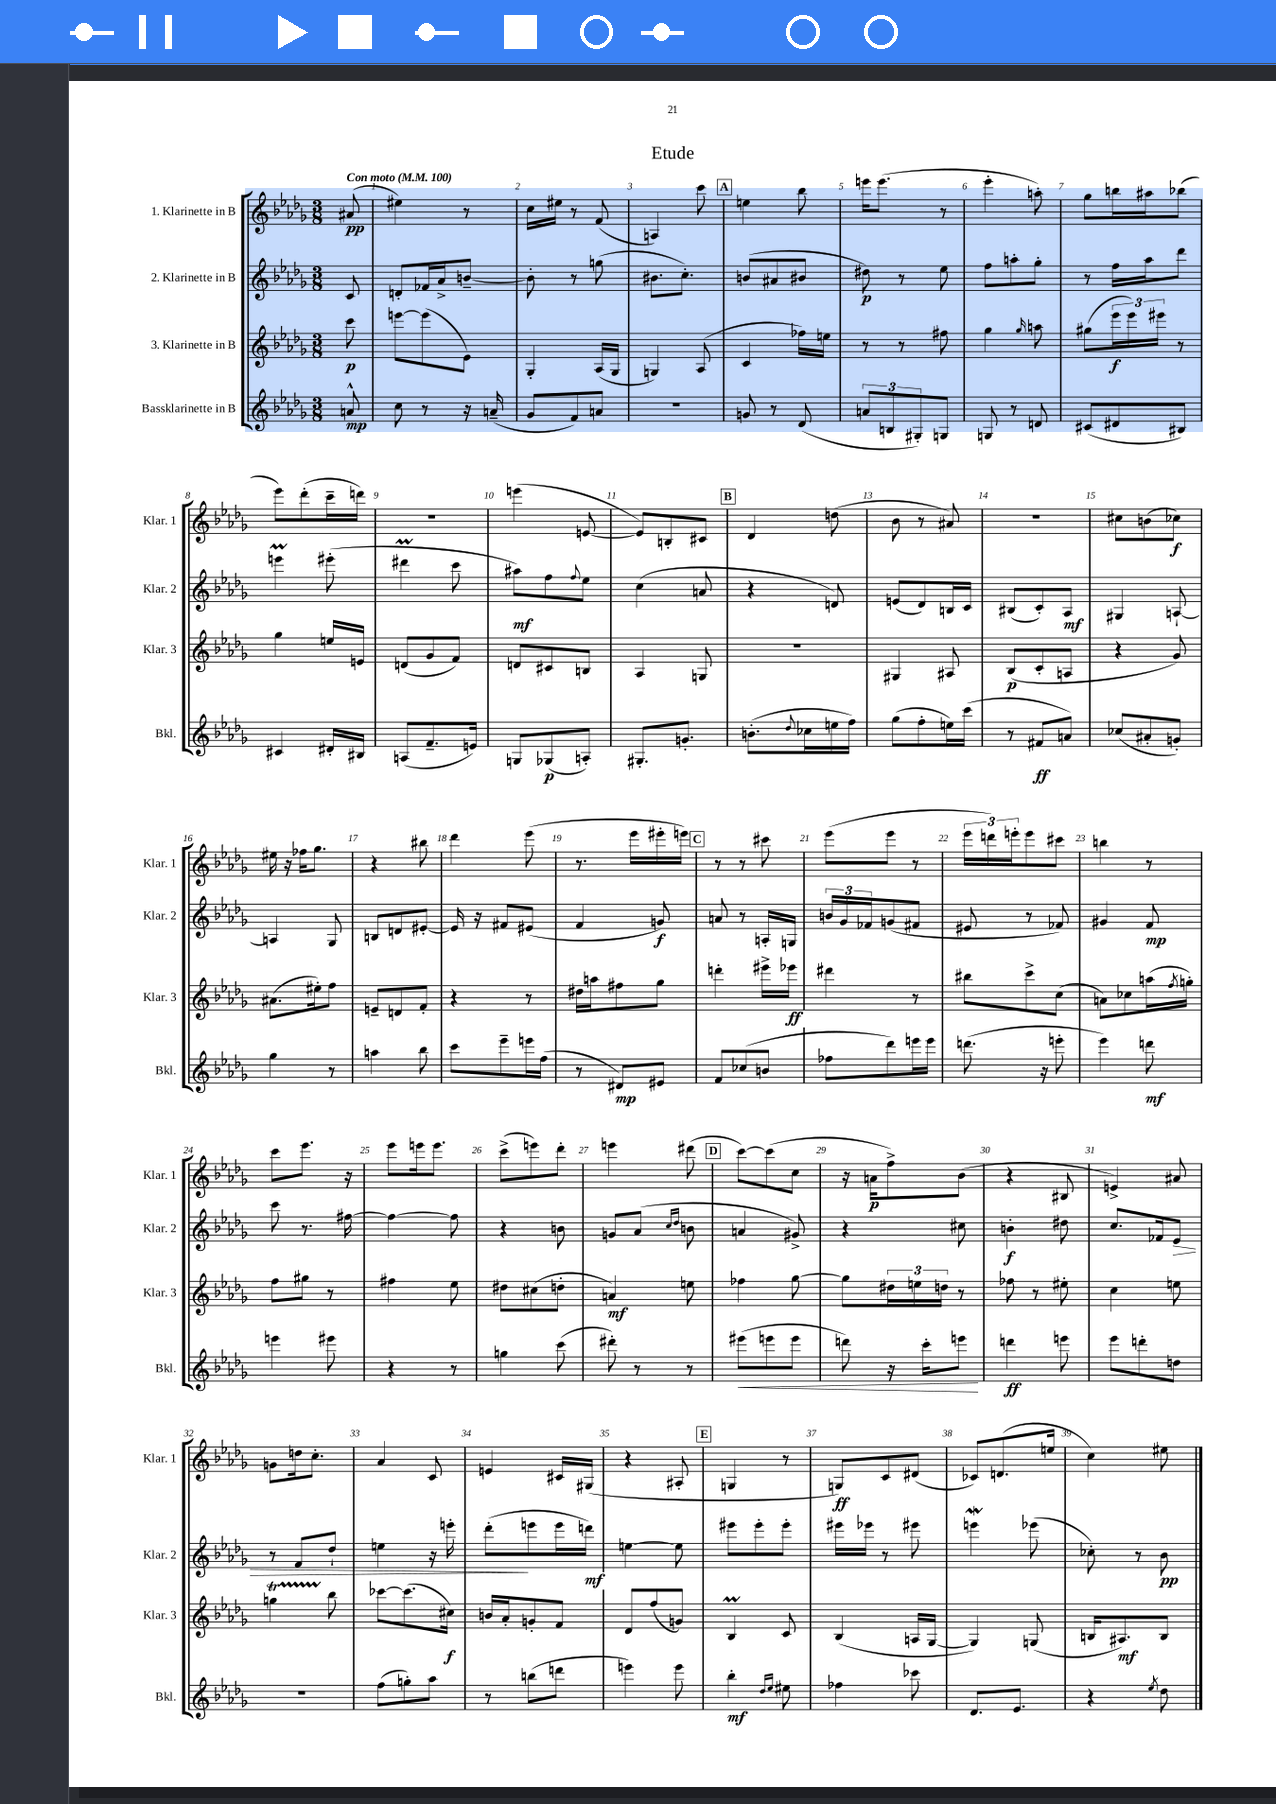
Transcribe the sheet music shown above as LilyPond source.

\header { title = "Etude" }
<<
\new StaffGroup <<
\new Staff = "s0" \with { instrumentName = "1. Klarinette in B" shortInstrumentName = "Klar. 1" } {
    \clef treble \key des \major \numericTimeSignature \time 3/8 \partial 8 \tempo "Con moto" 4 = 100
    ais'8\pp( |
    eis''4) r8 |
    c''16 eis''16 r8 f'8( |
    a4) c'''8 |
    \mark \markup { \box "A" } e''4 bes''8 |
    e'''16 e'''8.( r8 |
    ees'''4-. a''8-.) |
    ges''8 b''16 ais''16 bes''8( |
    ees'''8) des'''8-.( c'''16-- d'''16) |
    R4. |
    e'''4( e'8~ |
    e'8) b8-. cis'8 |
    \mark \markup { \box "B" } des'4 d''8( |
    bes'8 r8 ais'8) |
    r4. |
    cis''8 b'8( ces''8\f) |
    eis''16 r16 fes''16 ges''8. |
    r4 bis''8 |
    des'''4 ees'''8( |
    r8. ees'''16 eis'''16-. e'''16) |
    \mark \markup { \box "C" } r8 r8 cis'''8 |
    ees'''8( ees'''8 r8 |
    \tuplet 3/2 { ees'''16 d'''16) e'''16-. } e'''8 cis'''8 |
    b''4 r8 |
    c'''8 ees'''8. r16 |
    ees'''8 e'''16 e'''8. |
    c'''8->( e'''8) des'''8-. |
    e'''4 dis'''8( |
    \mark \markup { \box "D" } c'''8~) c'''8( c''8 |
    r16 a'16\p f''8->) bes'8( |
    r4 bis8 |
    e'4->) ais'8 |
    g'8 d''16 c''8.-. |
    aes'4 c'8 |
    e'4 cis'16 gis16( |
    r4 ais8-. |
    \mark \markup { \box "E" } g4 r8 |
    g8\ff) c'8 dis'8( |
    ces'8) d'8.( e''16 |
    c''4) eis''8 \bar "|." |
}
\new Staff = "s1" \with { instrumentName = "2. Klarinette in B" shortInstrumentName = "Klar. 2" } {
    \clef treble \key des \major \numericTimeSignature \time 3/8 \partial 8
    c'8 |
    d'8-. fes'16 aes'16-> b'8~-- |
    b'8-. r8 g''8( |
    bis'8. c''8.-.) |
    \mark \markup { \box "A" } b'8( ais'8 bis'8 |
    dis''8\p) r8 ees''8 |
    f''8 a''8-. ges''8-. |
    r8 f''16 aes''16 des'''8 |
    e'''4\prall eis'''8-.( |
    dis'''4\prall c'''8 |
    ais''8\mf) f''8 \appoggiatura { f''8 } ees''8 |
    c''4( a'8 |
    \mark \markup { \box "B" } r4 d'8) |
    e'8( des'8) b16 c'16 |
    bis8( c'8-.) aes8\mf |
    gis4 a8~-! |
    a4 ges8 |
    b8 d'8 eis'8~-. |
    eis'16 r16 fis'8 eis'8( |
    f'4 g'8\f) |
    \mark \markup { \box "C" } a'8 r8 a16-. g16 |
    \tuplet 3/2 { b'16 ges'16 fes'16 } g'8( fis'8 |
    eis'8 r8 fes'8) |
    gis'4 f'8\mp |
    c'''8 r8. fis''16~ |
    fis''4~ fis''8 |
    r4 b'8 |
    g'8 aes'8( \grace { c''16 des''16 } b'8 |
    \mark \markup { \box "D" } a'4 gis'8->) |
    r4 cis''8 |
    b'4-.\f dis''8 |
    c''8. fes'16 ees'8\> |
    r8 f'8 des''8-! |
    e''4 r16 e'''16-. |
    des'''8-.\!( e'''8 e'''16 d'''16\mf) |
    e''4~ e''8 |
    \mark \markup { \box "E" } eis'''8 eis'''8-. eis'''8-. |
    eis'''16 ees'''16 r8 eis'''8 |
    e'''4\mordent ees'''8( |
    ces''8-.) r8 bes'8\pp \bar "|." |
}
\new Staff = "s2" \with { instrumentName = "3. Klarinette in B" shortInstrumentName = "Klar. 3" } {
    \clef treble \key des \major \numericTimeSignature \time 3/8 \partial 8
    c'''8\p |
    e'''8~ e'''8( ees'8) |
    ges4-. aes16( ges16 |
    g4) aes8( |
    \mark \markup { \box "A" } c'4 fes''16) e''16 |
    r8 r8 fis''8 |
    ges''4 \grace { ges''16 } a''8 |
    gis''8( \tuplet 3/2 { ees'''16\f ees'''16) eis'''16 } r8 |
    ges''4 e''16 e'16 |
    d'8( ges'8 f'8) |
    d'8 cis'8 b8 |
    aes4 g8 |
    \mark \markup { \box "B" } r4. |
    gis4 ais8 |
    bes8\p( c'8-. a8 |
    r4 ges'8) |
    ais'8.( eis''16-.) f''8 |
    e'8-- d'8 f'8-. |
    r4 r8 |
    dis''16 a''16 fis''8 ges''8 |
    \mark \markup { \box "C" } d'''4-. eis'''16-> ees'''16\ff |
    dis'''4 r8 |
    bis''8 c'''8-> c''8( |
    a'8) ces''8 a''16( \acciaccatura { f''8 } g''16-.) |
    f''8 gis''8 r8 |
    fis''4 ees''8 |
    dis''8 cis''8( d''8-. |
    a'4\mf) e''8 |
    \mark \markup { \box "D" } fes''4 ges''8~ |
    ges''8 \tuplet 3/2 { dis''16 e''16 d''16 } r8 |
    fes''8 r8 eis''8-. |
    c''4 e''8 |
    g''4\startTrillSpan bes''8\stopTrillSpan |
    ces'''8~ ces'''8.( cis''16\f) |
    b'16 aes'16-. g'8-. f'8 |
    des'8 f''8( g'8) |
    \mark \markup { \box "E" } bes4\prall c'8 |
    bes4( a16 ges16~ |
    ges4) g8( |
    b16 ais8.\mf) b8 \bar "|." |
}
\new Staff = "s3" \with { instrumentName = "Bassklarinette in B" shortInstrumentName = "Bkl." } {
    \clef treble \key des \major \numericTimeSignature \time 3/8 \partial 8
    a'8-^\mp |
    c''8 r8 r16 a'16--( |
    ges'8 f'8) a'8 |
    R4. |
    \mark \markup { \box "A" } g'8 r8 des'8( |
    \tuplet 3/2 { a'8 b8 gis8-.) } g8 |
    g8 r8 d'8 |
    cis'8( dis'8 bis8) |
    cis'4 dis'16-. bis16 |
    a8( f'8.-- e'16) |
    g8 ges8\p( a8-.) |
    gis8.-. g'8.-. |
    \mark \markup { \box "B" } b'8.-.( \appoggiatura { des''8 } ces''16 e''16 f''16) |
    ges''8( f''8-. e''16) c'''16( |
    r8 fis'8\ff a'8) |
    ces''8( ais'8-. g'8-.) |
    ges''4 r8 |
    a''4 bes''8 |
    c'''8 ees'''8-- e'''16 f''16( |
    r8 dis'8\mp) eis'8 |
    \mark \markup { \box "C" } f'8 ces''8( b'8 |
    fes''8 des'''8) e'''16 e'''16 |
    d'''8.( r16 e'''8-. |
    ees'''4) d'''8\mf |
    e'''4 eis'''8 |
    r4 r8 |
    g''4 c'''8( |
    dis'''8-.) r8 r8 |
    \mark \markup { \box "D" } eis'''8\<( e'''8 e'''8 |
    d'''8) r16 c'''16-. e'''8\! |
    d'''4\ff e'''8 |
    ees'''8 d'''8-. d''8 |
    R4. |
    f''8( g''8-.) aes''8 |
    r8 b''8( d'''8 |
    e'''4) e'''8 |
    \mark \markup { \box "E" } bes''4-.\mf \grace { des''16 ees''16 } eis''8 |
    fes''4 ces'''8 |
    des'8. ees'8. |
    r4 \acciaccatura { ees''8 } des''8 \bar "|." |
}
>>
>>
\layout { \context { \Score \override BarNumber.break-visibility = ##(#f #t #t) barNumberVisibility = #all-bar-numbers-visible } }
